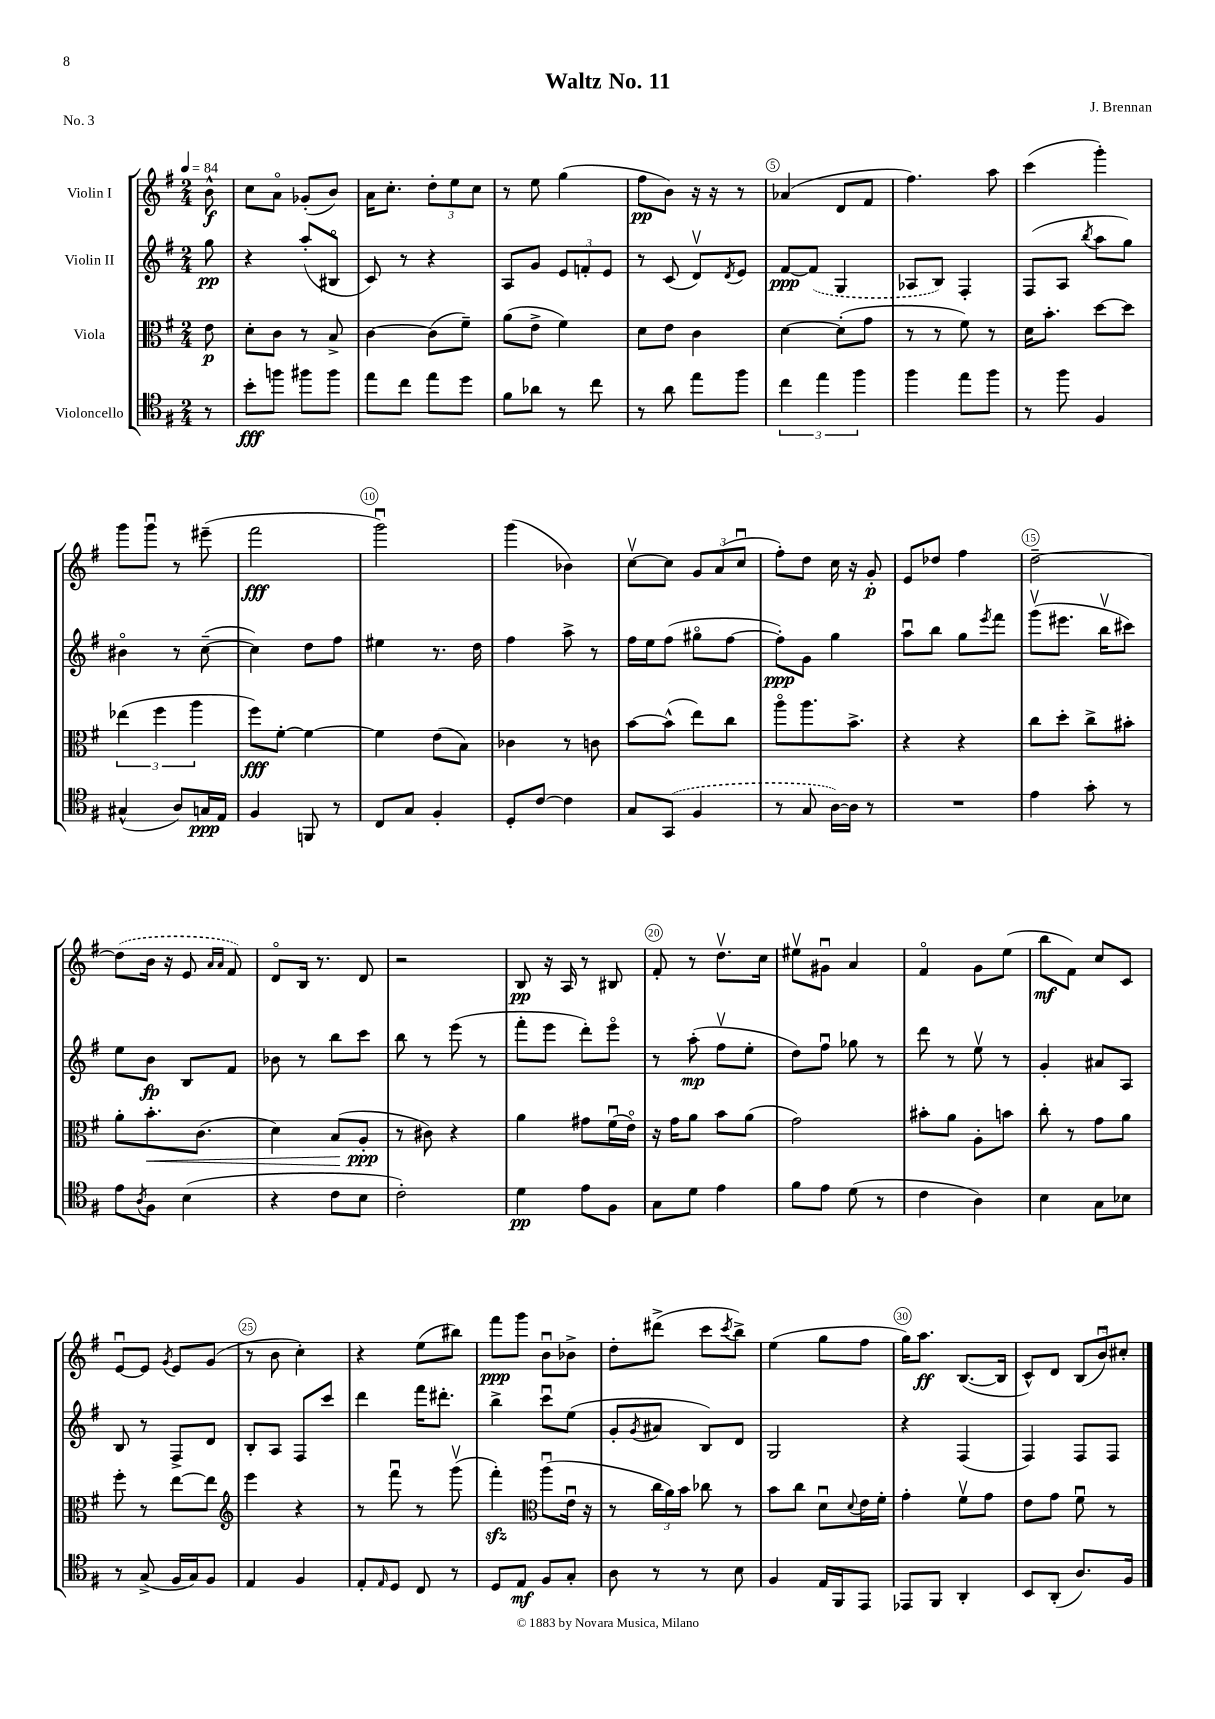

**kern	**dynam	**kern	**dynam	**kern	**dynam	**kern	**dynam
*part4	*part4	*part3	*part3	*part2	*part2	*part1	*part1
*staff4	*staff4	*staff3	*staff3	*staff2	*staff2	*staff1	*staff1
*I"Violoncello	*	*I"Viola	*	*I"Violin II	*	*I"Violin I	*
*clefC4	*	*clefC3	*	*clefG2	*	*clefG2	*
*k[f#]	*	*k[f#]	*	*k[f#]	*	*k[f#]	*
*M2/4	*	*M2/4	*	*M2/4	*	*M2/4	*
*MM84	*	*MM84	*	*MM84	*	*MM84	*
=	=	=	=	=	=	=	=
8r	.	8e\	p	8gg\	pp	8b^^\	f
=1	=1	=1	=1	=1	=1	=1	=1
8b'\L	fff	8d'\L	.	4r	.	8cc\L	.
8ffn\J	.	8c\J	.	.	.	8a\J	.
8ff#X\L	.	8r	.	(8aa'/L	.	(8g-X'/L	.
8ff#\J	.	8B^/	.	8B#X/J	.	8b/J)	.
=2	=2	=2	=2	=2	=2	=2	=2
8ee\L	.	[4c\	.	8c/)	.	16a\KL	.
.	.	.	.	.	.	8.cc'\J	.
8cc\J	.	.	.	8r	.	.	.
8ee\L	.	(8c\L]	.	4r	.	12dd'\L	.
.	.	.	.	.	.	12ee\	.
8dd\J	.	8f#~\J)	.	.	.	.	.
.	.	.	.	.	.	12cc\J	.
=3	=3	=3	=3	=3	=3	=3	=3
8f#\L	.	(8a\L	.	8A/L	.	8r	.
8a-X\J	.	8e^\J	.	8g/J	.	8ee\	.
8r	.	4f#\)	.	12e/L	.	(4gg\	.
.	.	.	.	12fn'/	.	.	.
8cc\	.	.	.	.	.	.	.
.	.	.	.	12e/J	.	.	.
=4	=4	=4	=4	=4	=4	=4	=4
8r	.	8d\L	.	8r	.	8ff#\L	pp
8a\	.	8e\J	.	(8c/	.	8b\J)	.
8ee\L	.	4c\	.	8dv/L)	.	16r	.
.	.	.	.	.	.	16r	.
.	.	.	.	8qd/	.	.	.
8ff#\J	.	.	.	8e/J	.	8r	.
=5	=5	=5	=5	=5	=5	=5	=5
6cc\	.	[4d\	.	[8f#/L	ppp	(4a-X/	.
.	.	.	.	(8f#/J]	.	.	.
6ee\	.	.	.	.	.	.	.
.	.	(8d'\L]	.	4G/	.	8d/L	.
6ff#\	.	.	.	.	.	.	.
.	.	8g\J	.	.	.	8f#/J	.
=6	=6	=6	=6	=6	=6	=6	=6
4ff#\	.	8r	.	8A-X/L	.	4.ff#\)	.
.	.	8r	.	8B/J)	.	.	.
8ee\L	.	8f#\)	.	4F#'/	.	.	.
8ff#\J	.	8r	.	.	.	8aa\	.
=7	=7	=7	=7	=7	=7	=7	=7
8r	.	16d\KL	.	(8F#/L	.	(4ccc\	.
.	.	8.b'\J	.	.	.	.	.
8ff#\	.	.	.	8A/J	.	.	.
.	.	.	.	8qbb/	.	.	.
4F#/	.	[8dd\L	.	8aa\L	.	4ggg'\)	.
.	.	8dd\J]	.	8gg\J)	.	.	.
!!LO:LB:g=z
=8	=8	=8	=8	=8	=8	=8	=8
(4G#X^^/	.	(6ee-X\	.	4b#X\	.	8ggg\L	.
.	.	.	.	.	.	8gggu\J	.
.	.	6ff#\	.	.	.	.	.
8A/L)	.	.	.	8r	.	8r	.
.	.	6aa\	.	.	.	.	.
16Gn/L	ppp	.	.	([8cc~\	.	(8eee#X~\	.
16E/JJ	.	.	.	.	.	.	.
=9	=9	=9	=9	=9	=9	=9	=9
4F#/	.	8ff#\L)	fff	4cc\])	.	2fff#\	fff
.	.	[8f#'\J	.	.	.	.	.
8FFn/	.	4f#\_	.	8dd\L	.	.	.
8r	.	.	.	8ff#\J	.	.	.
=10	=10	=10	=10	=10	=10	=10	=10
8C/L	.	4f#\]	.	4ee#X\	.	2gggu\)	.
8G/J	.	.	.	.	.	.	.
4F#'/	.	(8e\L	.	8.r	.	.	.
.	.	8B\J)	.	.	.	.	.
.	.	.	.	16dd\	.	.	.
=11	=11	=11	=11	=11	=11	=11	=11
8D'/L	.	4c-X\	.	4ff#\	.	(4ggg\	.
[8c/J	.	.	.	.	.	.	.
4c\]	.	8r	.	8aa^\	.	4b-X\)	.
.	.	8cn\	.	8r	.	.	.
=12	=12	=12	=12	=12	=12	=12	=12
8G/L	.	[8b\L	.	16ff#\LL	.	[8ccv\L	.
.	.	.	.	16ee\J	.	.	.
(8GG/J	.	(8b^^\J]	.	(8ff#\J	.	8cc\J]	.
4F#/	.	8ee\L)	.	8gg#X\L	.	12g/L	.
.	.	.	.	.	.	(12a/	.
.	.	8cc\J	.	[8ff#\J	.	.	.
.	.	.	.	.	.	12ccu/J	.
=13	=13	=13	=13	=13	=13	=13	=13
8r	.	8aa\L	.	8ff#'\L])	ppp	8ff#'\L)	.
8G/	.	8.aa\	.	8g\J	.	8dd\J	.
[16A\LL)	.	.	.	4gg\	.	16cc\	.
16A\JJ]	.	8.b^\J	.	.	.	16r	.
8r	.	.	.	.	.	8g'/	p
=14	=14	=14	=14	=14	=14	=14	=14
2r	.	4r	.	8aau\L	.	8e/L	.
.	.	.	.	8bb\J	.	8dd-X/J	.
.	.	4r	.	8gg\L	.	4ff#\	.
.	.	.	.	8qeee/	.	.	.
.	.	.	.	8fff#\J	.	.	.
=15	=15	=15	=15	=15	=15	=15	=15
4e\	.	8cc\L	.	(8gggv\L	.	[2dd~\	.
.	.	8dd'\J	.	8.eee#X\J	.	.	.
8g'\	.	8cc^\L	.	.	.	.	.
.	.	.	.	16bbv\KL	.	.	.
8r	.	8b#X'\J	.	8ccc#X\J)	.	.	.
!!LO:LB:g=z
=16	=16	=16	=16	=16	=16	=16	=16
8e\L	.	8a'\L	.	8ee\L	.	(8dd\L]	.
8qA/	.	.	.	.	.	.	.
!	!	!	!LO:HP:b	!	!	!	!
8F#\J	.	8.b'\	<	8b\J	fp	16b\Jk	.
.	.	.	.	.	.	16r	.
(4B\	.	.	.	8B/L	.	8e/	.
.	.	(8.c\J	.	.	.	.	.
.	.	.	.	.	.	16qqa/LL	.
.	.	.	.	.	.	16qqa/JJ	.
.	.	.	.	8f#/J	.	8f#/)	.
=17	=17	=17	=17	=17	=17	=17	=17
4r	.	4d\)	.	8b-X\	.	8d/L	.
.	.	.	.	8r	.	16B/Jk	.
.	.	.	.	.	.	8.r	.
8c\L	.	(8B/L	.	8bb\L	.	.	.
8B\J	.	8A'/J	[ ppp	8ccc\J	.	8d/	.
=18	=18	=18	=18	=18	=18	=18	=18
2c'\)	.	8r	.	8bb\	.	2r	.
.	.	8c#X\)	.	8r	.	.	.
.	.	4r	.	(8eee\	.	.	.
.	.	.	.	8r	.	.	.
=19	=19	=19	=19	=19	=19	=19	=19
4d\	pp	4a\	.	8fff#'\L	.	8B/	pp
.	.	.	.	8eee\J	.	16r	.
.	.	.	.	.	.	16A/	.
8e\L	.	8g#X\L	.	8ddd'\L)	.	8r	.
8F#\J	.	(16f#u\L	.	8eee\J	.	8B#X/	.
.	.	16e\JJ)	.	.	.	.	.
=20	=20	=20	=20	=20	=20	=20	=20
8G\L	.	16r	.	8r	.	8f#'/	.
.	.	16g\KL	.	.	.	.	.
8d\J	.	8a\J	.	(8aa'\	mp	8r	.
4e\	.	8b\L	.	8ff#v\L	.	8.ddv\L	.
.	.	(8a\J	.	8ee'\J	.	.	.
.	.	.	.	.	.	16cc\Jk	.
=21	=21	=21	=21	=21	=21	=21	=21
8f#\L	.	2g\)	.	8dd\L)	.	8ee#Xv\L	.
8e\J	.	.	.	8ff#u\J	.	8g#Xu\J	.
(8d\	.	.	.	8gg-X\	.	4a/	.
8r	.	.	.	8r	.	.	.
=22	=22	=22	=22	=22	=22	=22	=22
4c\	.	8b#X'\L	.	8ddd\	.	4f#/	.
.	.	8a\J	.	8r	.	.	.
4A\)	.	8A'\L	.	8eev\	.	8g\L	.
.	.	8bn\J	.	8r	.	(8ee\J	.
=23	=23	=23	=23	=23	=23	=23	=23
4B\	.	8cc'\	.	4g'/	.	8bb\L	mf
.	.	8r	.	.	.	8f#\J)	.
8G\L	.	8g\L	.	8a#X/L	.	8cc/L	.
8B-X\J	.	8a\J	.	8A/J	.	8c/J	.
!!LO:LB:g=z
=24	=24	=24	=24	=24	=24	=24	=24
8r	.	8ff#'\	.	8B/	.	[8eu/L	.
(8G^/	.	8r	.	8r	.	8e/J]	.
.	.	.	.	.	.	8qg/	.
16F#/LL	.	[8ee\L	.	8F#^/L	.	8e/L	.
16G/J)	.	.	.	.	.	.	.
8F#/J	.	8ee\J]	.	8d/J	.	(8g/J	.
=25	=25	=25	=25	=25	=25	=25	=25
*	*	*clefG2	*	*	*	*	*
4E/	.	4eee\	.	8B'/L	.	8r	.
.	.	.	.	8A/J	.	8b\	.
4F#/	.	4r	.	8F#/L	.	4cc'\)	.
.	.	.	.	8ccc/J	.	.	.
=26	=26	=26	=26	=26	=26	=26	=26
8E'/L	.	8r	.	4ddd\	.	4r	.
16qqE/	.	.	.	.	.	.	.
8D/J	.	8fff#u\	.	.	.	.	.
8C/	.	8r	.	16fff#\KL	.	(8ee\L	.
.	.	.	.	8.ddd#X'\J	.	.	.
8r	.	(8gggv\	.	.	.	8bb#X\J)	.
=27	=27	=27	=27	=27	=27	=27	=27
8D/L	.	4fff#zz'\)	.	4bb^\	.	8fff#\L	ppp
8E/J	mf	.	.	.	.	8ggg\J	.
*	*	*clefC3	*	*	*	*	*
8F#/L	.	(8aau\L	.	8cccu\L	.	8bu\L	.
8G'/J	.	16eu\Jk	.	(8ee\J	.	8b-X^\J	.
.	.	16r	.	.	.	.	.
=28	=28	=28	=28	=28	=28	=28	=28
8A\	.	8r	.	8g'/L	.	8dd'\L	.
.	.	.	.	8qg/	.	.	.
8r	.	24cc\LL	.	8a#X/J	.	(8ddd#X^\J	.
.	.	24a\)	.	.	.	.	.
.	.	24b\JJ	.	.	.	.	.
8r	.	8cc-X\	.	8B/L)	.	8ccc\L	.
.	.	.	.	.	.	8qccc/	.
8B\	.	8r	.	8d/J	.	8bb^\J)	.
=29	=29	=29	=29	=29	=29	=29	=29
4F#/	.	8b\L	.	2G/	.	(4ee\	.
.	.	8cc\J	.	.	.	.	.
16E/LL	.	8du\L	.	.	.	8gg\L	.
16FF#/J	.	.	.	.	.	.	.
.	.	8qqd/	.	.	.	.	.
8EE/J	.	16e\L	.	.	.	8ff#\J	.
.	.	16f#'\JJ	.	.	.	.	.
=30	=30	=30	=30	=30	=30	=30	=30
8EE-X/L	.	4g'\	.	4r	.	16gg\KL)	.
.	.	.	.	.	.	8.aa\J	ff
8FF#/J	.	.	.	.	.	.	.
4AA'/	.	8f#v\L	.	(4F#/	.	([8.B/L	.
.	.	8g\J	.	.	.	.	.
.	.	.	.	.	.	16B/Jk]	.
=31	=31	=31	=31	=31	=31	=31	=31
8BB/L	.	8e\L	.	4F#/)	.	8c^^/L)	.
(8AA'/J	.	8g\J	.	.	.	8d/J	.
8.A/L)	.	8f#u\	.	8F#/L	.	(12B/L	.
.	.	.	.	.	.	12bu/)	.
.	.	8r	.	8F#/J	.	.	.
.	.	.	.	.	.	12cc#X'/J	.
16F#/Jk	.	.	.	.	.	.	.
==	==	==	==	==	==	==	==
*-	*-	*-	*-	*-	*-	*-	*-
